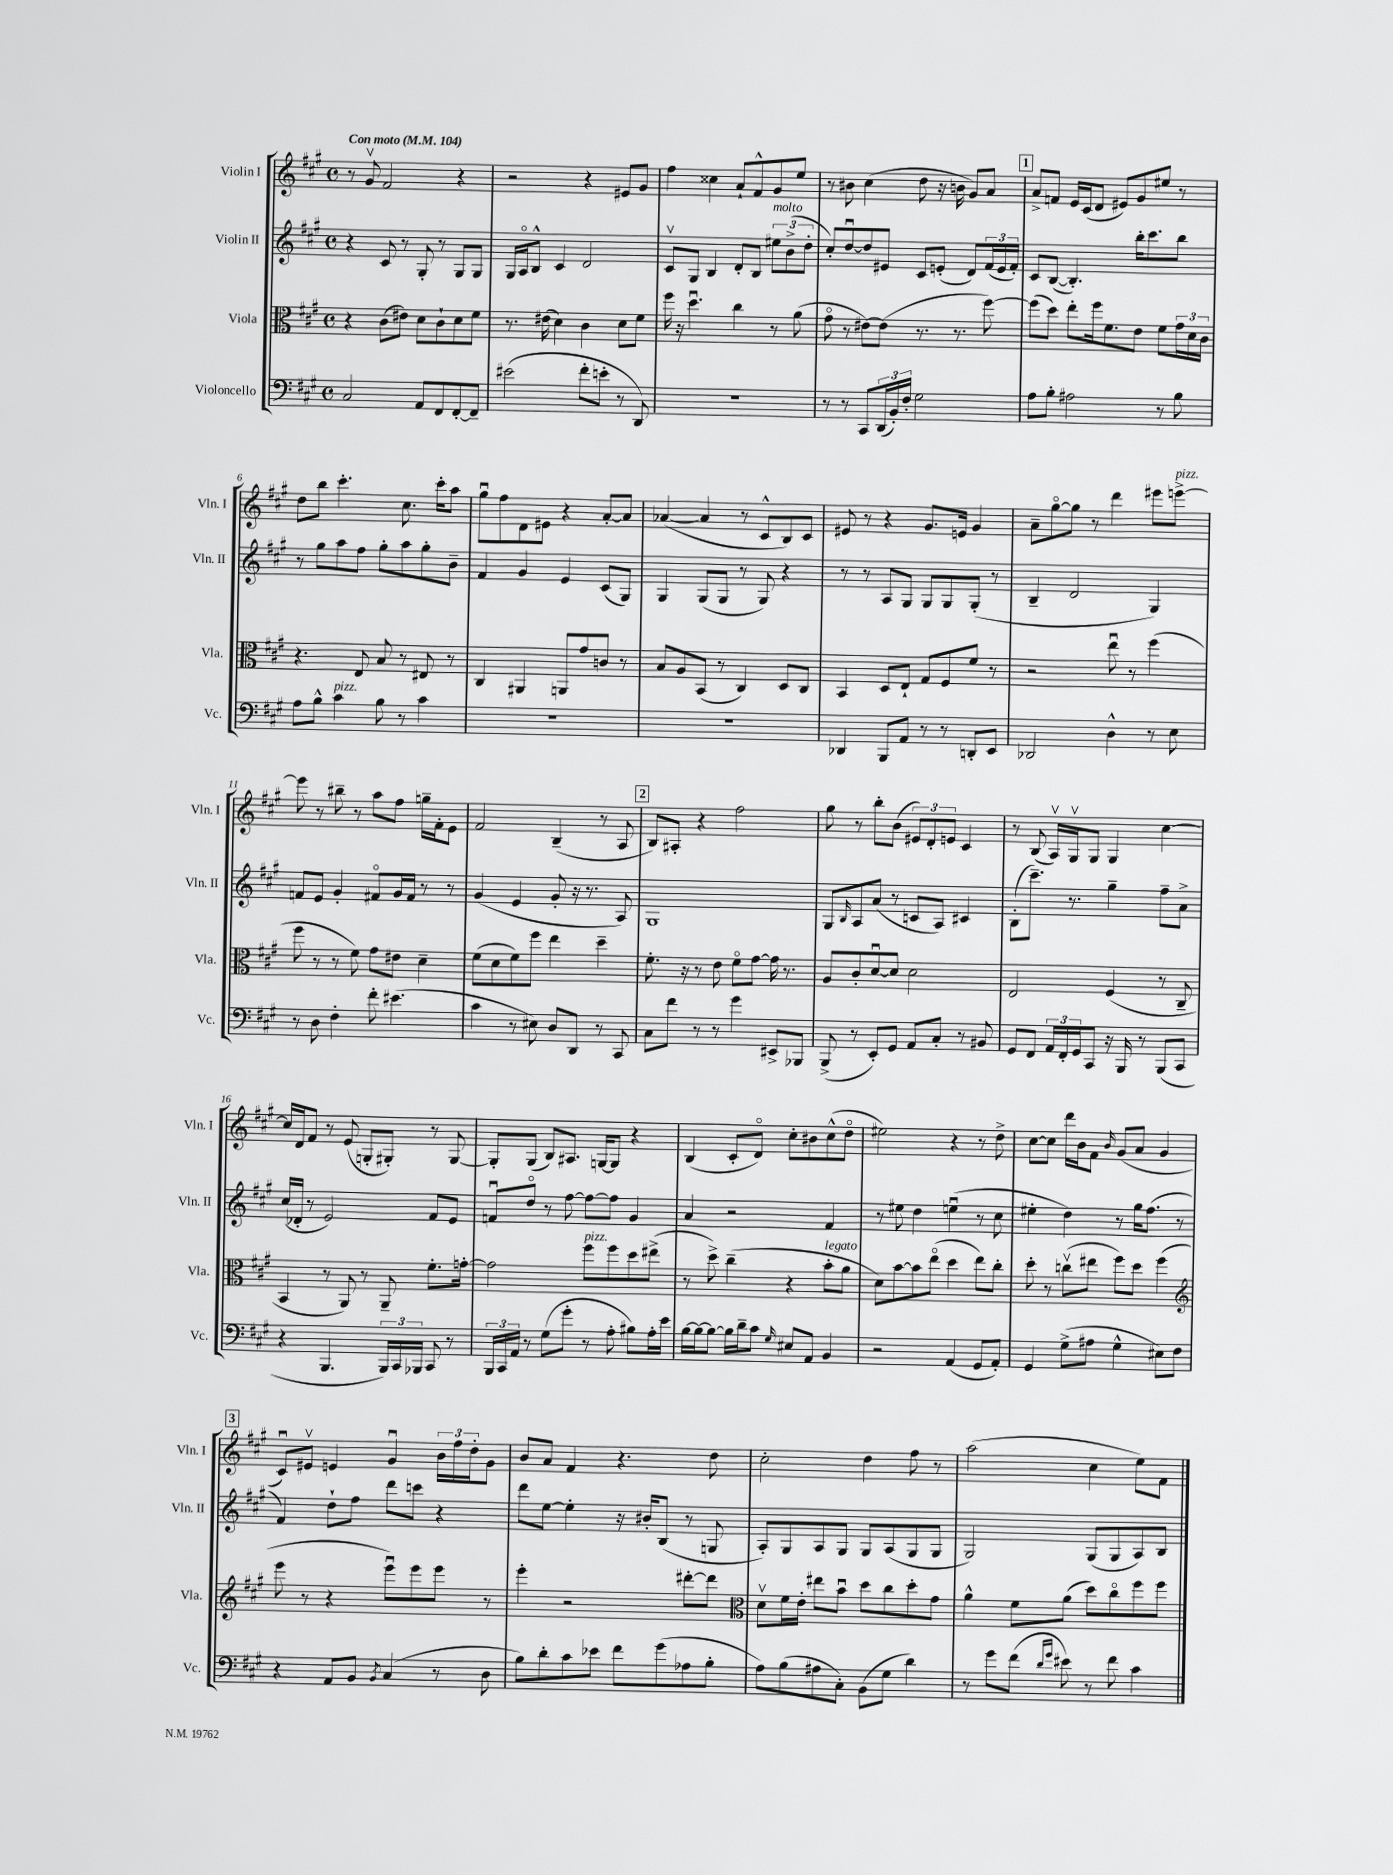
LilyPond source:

<<
\new StaffGroup <<
\new Staff = "s0" \with { instrumentName = "Violin I" shortInstrumentName = "Vln. I" } {
    \clef treble \key a \major \defaultTimeSignature \time 4/4 \tempo "Con moto" 4 = 104
    r8 gis'8\upbow fis'2 r4 |
    r2 r4 eis'8 gis'8 |
    fis''4 cisis''4 a'8-! fis'8-^ gis'8 e''8 |
    r8 bis'8 cis''4( d''8 r16 b'16 gis'8) a'8 |
    \mark \markup { \box "1" } a'8-> f'8 e'16 cis'16( d'8 eis'8) gis'8 eis''8 r8 |
    d''8 b''8 cis'''4.-. cis''8. cis'''16-. a''8 |
    gis''8\downbow fis''8 d'8 eis'8 r4 a'8~-. a'8 |
    aes'4~( aes'4 r8 cis'8-^ b8) cis'8 |
    eis'8 r8 r4 gis'8. e'16 gis'4 |
    a'8-- gis''8~\flageolet gis''8 r8 d'''4 eis'''8 e'''8~->^\markup { \italic "pizz." } |
    e'''8 r8 bis''8-- r8 a''8 fis''8 g''16-- fis'16-. e'8 |
    fis'2 b4--( r8 a8 |
    \mark \markup { \box "2" } b8) ais8-. r4 fis''2 |
    gis''8 r8 b''8-. b'8( \tuplet 3/2 { eis'8) d'8-. e'8 } cis'4 |
    r8 b8( a16\upbow) gis16\upbow gis8 gis4 cis''4~ |
    cis''16 d'16 fis'8 r8 e'8( g8-. gis8-.) r8 gis8~ |
    gis8-. gis8( b8) ais8. g16~ g8 r4 |
    b4( cis'8-. d'8\flageolet) cis''8-. bis'8 cis''8-^( d''8\flageolet |
    eis''2) r4 r8 d''8-> |
    cis''8~ cis''8 d'''16 b'16 fis'8 \grace { b'16 } gis'8( a'8 gis'4 |
    \mark \markup { \box "3" } cis'8\downbow) eis'8\upbow e'4 gis'4\downbow \tuplet 3/2 { b'16 fis''16 d''16-. } gis'8 |
    b'8 a'8 fis'4 r4. d''8 |
    cis''2-. d''4 fis''8 r8 |
    a''2( cis''4 e''8) fis'8 \bar "|." |
}
\new Staff = "s1" \with { instrumentName = "Violin II" shortInstrumentName = "Vln. II" } {
    \clef treble \key a \major \defaultTimeSignature \time 4/4
    r4 cis'8 r8 gis8-. r8 gis8 gis8 |
    gis16 a16\flageolet b8-^ cis'4 d'2 |
    cis'8\upbow gis8 b4 d'8-. b8 \tuplet 3/2 { eis''8^\markup { \italic "molto" } b'8->( d''8-. } |
    cis''8-.) d''8~\downbow d''8 eis'8 cis'8 e'8-.( d'8) \tuplet 3/2 { fis'16( e'16 fis'16-.) } |
    \mark \markup { \box "1" } cis'8 b8~( b4.-.) b''16-. cis'''8. b''8 |
    r8 gis''8 a''8 fis''8 gis''8-. a''8 gis''8-. b'8-- |
    fis'4 gis'4 e'4 cis'8( gis8) |
    gis4 gis8( gis8 r8 gis8) r4 |
    r8 r8 a8 gis8 gis8 gis8 gis8-.( r8 |
    b4-- d'2 gis4) |
    f'8 e'8 gis'4-. fis'8\flageolet gis'16 fis'16 r8 r8 |
    gis'4( e'4 gis'8-. r16 r8. a8) |
    \mark \markup { \box "2" } gis1 |
    gis8 \grace { b16 } a8 a'8( r8 c'8 a8) cis'4 |
    b8-.( cis'''8.--) r8. gis''4-- fis''8-- a'8-> |
    cis''16( des'16-. r8 e'2) fis'8 e'8 |
    f'8\downbow d''8\flageolet r8 fis''8~ fis''8~ fis''8 gis'4 |
    a'4 r2 fis'4 |
    r8 eis''8 d''4 e''4\downbow( r8 cis''8 |
    eis''4-. d''4) r8 gis''16 fis''8.( r8 |
    \mark \markup { \box "3" } fis'4) d''8-! fis''8 d'''8 c'''8 r4 |
    d'''8 e''8~ e''4-. r16 bis'16-. b8( r8 g8 |
    a8-.) gis8 a8 gis8 gis8 a8( gis8 gis8 |
    gis2) gis8( gis8 a8) b8 \bar "|." |
}
\new Staff = "s2" \with { instrumentName = "Viola" shortInstrumentName = "Vla." } {
    \clef alto \key a \major \defaultTimeSignature \time 4/4
    r4 cis'8( eis'8) d'8 cis'8-! d'8 fis'8 |
    r8. eis'16( d'4) cis'4 d'8 fis'8 |
    fis''16 r16 d''4.\downbow cis''4 r8 a'8( |
    gis'8\flageolet r8 eis'8~) eis'8( r8. r8. fis''8~) |
    \mark \markup { \box "1" } fis''8( d''8) e''8-. fis''16 fis'8. e'8 fis'8 \tuplet 3/2 { gis'16 d'16 cis'16 } |
    r4. e8 b8 r8 eis8 r8 |
    cis4 ais,4 a,8 gis'8 c'8 r8 |
    b8 a8 b,8( r8 cis4) d8 cis8 |
    b,4 d8 e8-! gis8 fis8 fis'8 r8 |
    r2 e''8\downbow r8 fis''4( |
    fis''8 r8 r8 fis'8) gis'8 eis'8 d'4-- |
    fis'8( d'8 fis'8) fis''8 e''4 d''4-- |
    \mark \markup { \box "2" } fis'8.-. r16 r8 e'8 fis'8\flageolet gis'8~ gis'16 r8. |
    a8 cis'8-. d'8~\downbow d'8 d'2 |
    e2 fis4( r8 cis8-- |
    b,4 r8 a,8) r8 a,8-- fis'8.-. g'16~-. |
    g'2 fis''8^\markup { \italic "pizz." } fis''8 d''8 eis''8->( |
    r8 d''8->) cis''4--( r4 b'8-.^\markup { \italic "legato" } a'8 |
    d'8) b'8~ b'8 e''8\flageolet( d''4 e''8) cis''8-. |
    d''8-. r8 c''8\upbow( eis''8 fis''8) d''8 fis''4( |
    \mark \markup { \box "3" } \clef treble e'''8 r8 r4 e'''8\downbow) e'''8 e'''8 r8 |
    e'''4-. r2 dis'''8~-. dis'''8 |
    \clef alto d'8\upbow fis'16 e'16-. eis''8 b'8\downbow d''8 cis''8 d''8-. gis'8 |
    a'4-^ fis'8 a'8( d''8) cis''8\flageolet fis''8 fis''8 \bar "|." |
}
\new Staff = "s3" \with { instrumentName = "Violoncello" shortInstrumentName = "Vc." } {
    \clef bass \key a \major \defaultTimeSignature \time 4/4
    cis2 a,8 fis,8 fis,8~-. fis,8-- |
    eis'2( fis'8-. e'8-. r8 d,8) |
    R1 |
    r8 r8 cis,8 \tuplet 3/2 { d,16( b,16-.) fis16-. } gis2 |
    \mark \markup { \box "1" } a8 b8-. ais2 r8 b8 |
    a8 b8-^ cis'4^\markup { \italic "pizz." } b8 r8 cis'4 |
    R1 |
    R1 |
    des,4 b,,8 a,8 r8 r8 d,8-. e,8 |
    des,2 d4-^ r8 e8 |
    r8 d8 fis4-. fis'8-. eis'4.( |
    cis'4 r8 eis8) d8 d,8 r8 cis,8 |
    \mark \markup { \box "2" } cis8 fis'8 r8 r8 gis'4 eis,8-> bes,,8 |
    b,,8->( r8 e,8-.) gis,8 a,8 cis8-. r8 bis,8 |
    gis,8 fis,8 \tuplet 3/2 { a,16 fis,16-. gis,16 } cis,8 r16 b,,16 r8 b,,8( cis,8 |
    r4 b,,4. \tuplet 3/2 { b,,16) cis,16 bes,,16 } cis,8 r8 |
    \tuplet 3/2 { b,,16 cis,16 a,16 } r8 gis8( gis'8-. r8 a8-. bis8) a16-. e'16 |
    b16~ b16~ b8~ b16 d'16-- cis'8 \grace { gis16 } eis8 a,8 b,4 |
    r2 a,4( gis,8 a,8-.) |
    gis,4 gis8->( ais8 gis4-^ eis8) fis8 |
    \mark \markup { \box "3" } r4 a,8 b,8 \acciaccatura { b,8 } cis4( r8 d8 |
    b8) d'8-. cis'8 ees'8 fis'8 gis'8( aes8 b8-. |
    a8) b8( ais8 cis8-.) b,8( gis8 d'4) |
    r8 gis'8 fis'8( \grace { d'16 gis'16 } eis'8) r8 fis'8 cis'4 \bar "|." |
}
>>
>>
